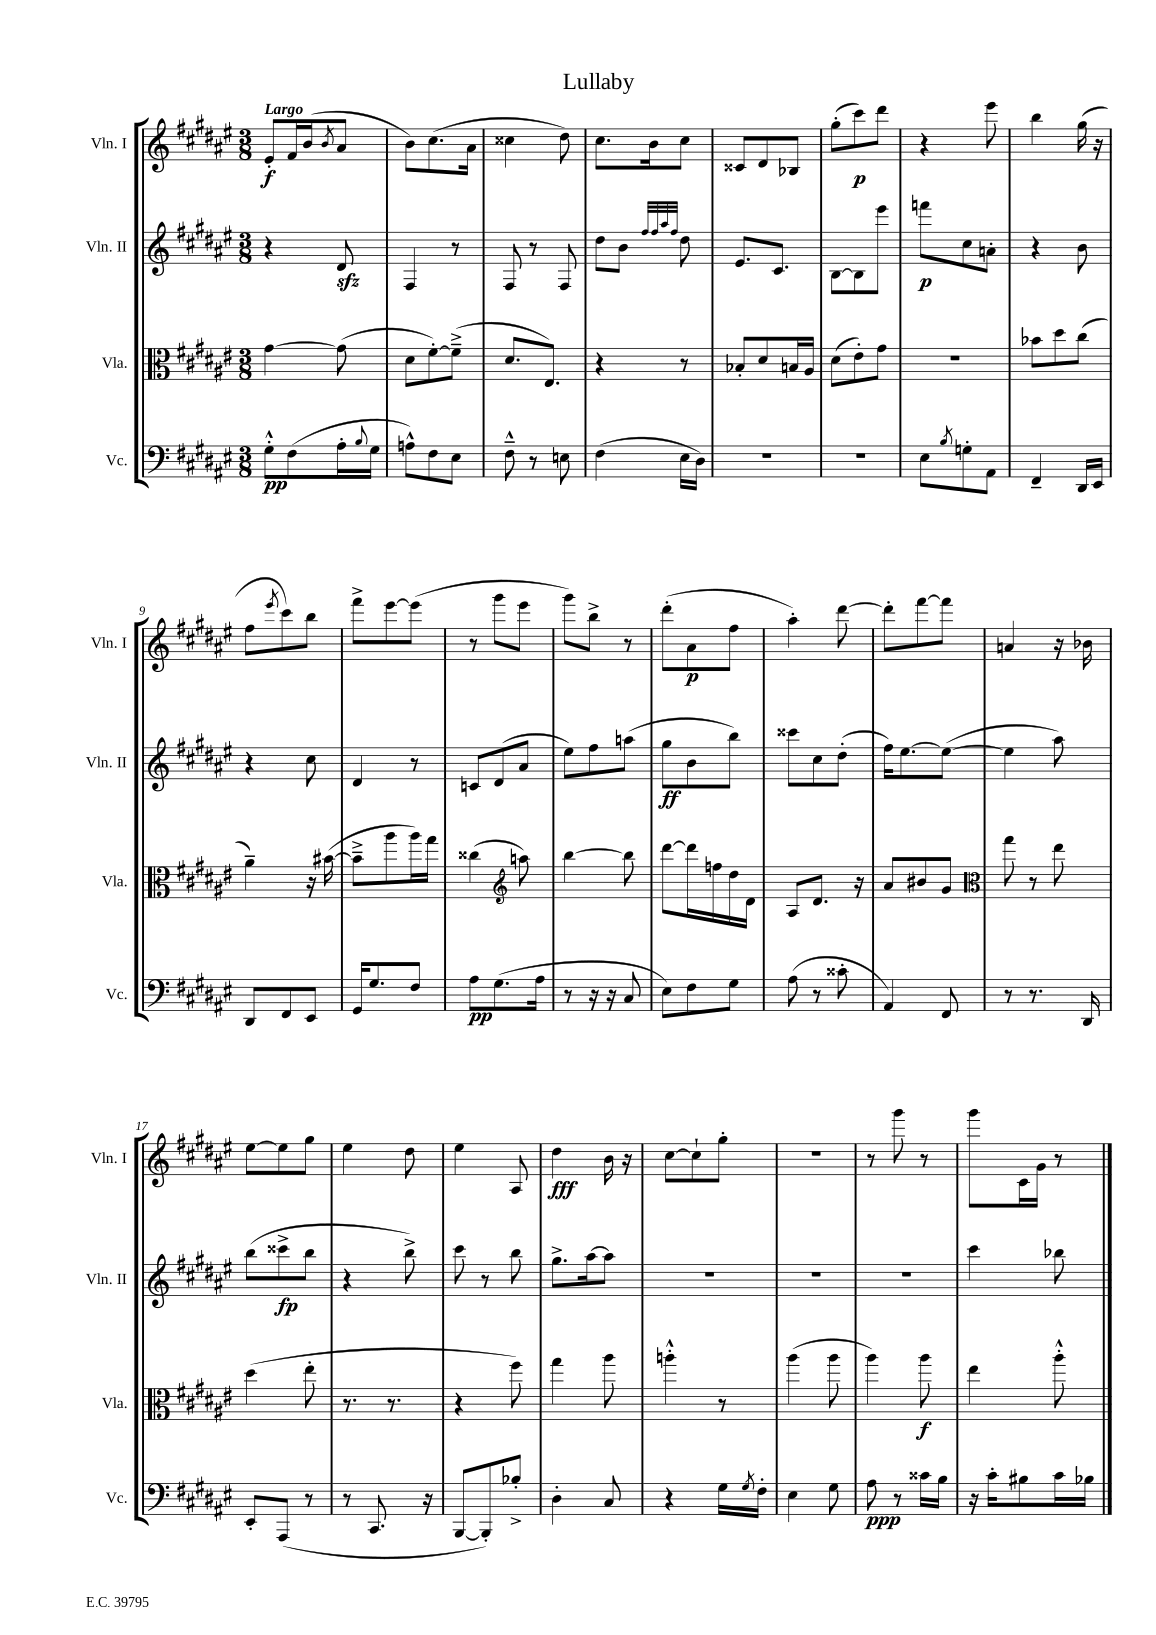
\header { title = "Lullaby" }
<<
\new StaffGroup <<
\new Staff = "s0" \with { instrumentName = "Vln. I" shortInstrumentName = "Vln. I" } {
    \clef treble \key fis \major \numericTimeSignature \time 3/8 \tempo "Largo"
    eis'8-.\f fis'16 b'16( \acciaccatura { b'8 } ais'8 |
    b'8) cis''8.( ais'16 |
    cisis''4 dis''8) |
    cis''8. b'16 cis''8 |
    cisis'8 dis'8 bes8 |
    gis''8-.( cis'''8\p) dis'''8 |
    r4 eis'''8 |
    b''4 gis''16( r16 |
    fis''8 \acciaccatura { eis'''8 } cis'''8) b''8 |
    fis'''8-> eis'''8~ eis'''8( |
    r8 gis'''8 eis'''8 |
    gis'''8) b''8-> r8 |
    dis'''8-.( ais'8\p fis''8 |
    ais''4-.) dis'''8~ |
    dis'''8-. fis'''8~ fis'''8 |
    a'4 r16 bes'16 |
    eis''8~ eis''8 gis''8 |
    eis''4 dis''8 |
    eis''4 ais8 |
    dis''4\fff b'16 r16 |
    cis''8~ cis''8-! gis''8-. |
    R4. |
    r8 gis'''8 r8 |
    gis'''8 cis'16 gis'16 r8 \bar "|." |
}
\new Staff = "s1" \with { instrumentName = "Vln. II" shortInstrumentName = "Vln. II" } {
    \clef treble \key fis \major \numericTimeSignature \time 3/8
    r4 dis'8\sfz |
    fis4 r8 |
    fis8 r8 fis8 |
    dis''8 b'8 \grace { fis''32 fis''32 ais''32 fis''32 } dis''8 |
    eis'8. cis'8. |
    b8~ b8 eis'''8 |
    f'''8\p cis''8 a'8-. |
    r4 b'8 |
    r4 cis''8 |
    dis'4 r8 |
    c'8 dis'8( ais'8 |
    eis''8) fis''8 a''8( |
    gis''8\ff b'8 b''8) |
    cisis'''8 cis''8 dis''8-.( |
    fis''16) eis''8.~ eis''8~( |
    eis''4 ais''8) |
    b''8( cisis'''8->\fp b''8 |
    r4 b''8->) |
    cis'''8 r8 b''8 |
    gis''8.-> ais''16~ ais''8 |
    R4. |
    R4. |
    R4. |
    cis'''4 bes''8 \bar "|." |
}
\new Staff = "s2" \with { instrumentName = "Vla." shortInstrumentName = "Vla." } {
    \clef alto \key fis \major \numericTimeSignature \time 3/8
    gis'4~ gis'8( |
    dis'8 fis'8~-.) fis'8--->( |
    dis'8. eis8.) |
    r4 r8 |
    bes8-. dis'8 b16 ais16 |
    dis'8( eis'8-.) gis'8 |
    R4. |
    bes'8 dis''8 cis''8( |
    ais'4--) r16 bis'16~( |
    bis'8---> ais''8 ais''16) gis''16 |
    cisis''4( \clef treble a''8) |
    b''4~ b''8 |
    dis'''8~ dis'''16 f''16 dis''16 dis'16 |
    ais8 dis'8. r16 |
    ais'8 bis'8 gis'8 |
    \clef alto gis''8 r8 eis''8 |
    dis''4( eis''8-. |
    r8. r8. |
    r4 fis''8) |
    gis''4 ais''8 |
    a''4-.-^ r8 |
    ais''4( ais''8 |
    ais''4) ais''8\f |
    eis''4 ais''8-.-^ \bar "|." |
}
\new Staff = "s3" \with { instrumentName = "Vc." shortInstrumentName = "Vc." } {
    \clef bass \key fis \major \numericTimeSignature \time 3/8
    gis8-.-^\pp fis8( ais16-. \appoggiatura { b8 } gis16 |
    a8-^) fis8 eis8 |
    fis8---^ r8 e8 |
    fis4( eis16 dis16) |
    R4. |
    R4. |
    eis8 \acciaccatura { b8 } g8-. ais,8 |
    fis,4-- dis,16 eis,16 |
    dis,8 fis,8 eis,8 |
    gis,16 gis8. fis8 |
    ais8\pp gis8.( ais16 |
    r8 r16 r16 cis8 |
    eis8) fis8 gis8 |
    ais8( r8 cisis'8-. |
    ais,4) fis,8 |
    r8 r8. dis,16 |
    eis,8-. ais,,8( r8 |
    r8 cis,8. r16 |
    b,,8~ b,,8-.) bes8-.-> |
    dis4-. cis8 |
    r4 gis16 \acciaccatura { gis8 } fis16-. |
    eis4 gis8 |
    ais8\ppp r8 cisis'16 b16 |
    r16 cis'16-. bis8 cis'16 bes16 \bar "|." |
}
>>
>>
